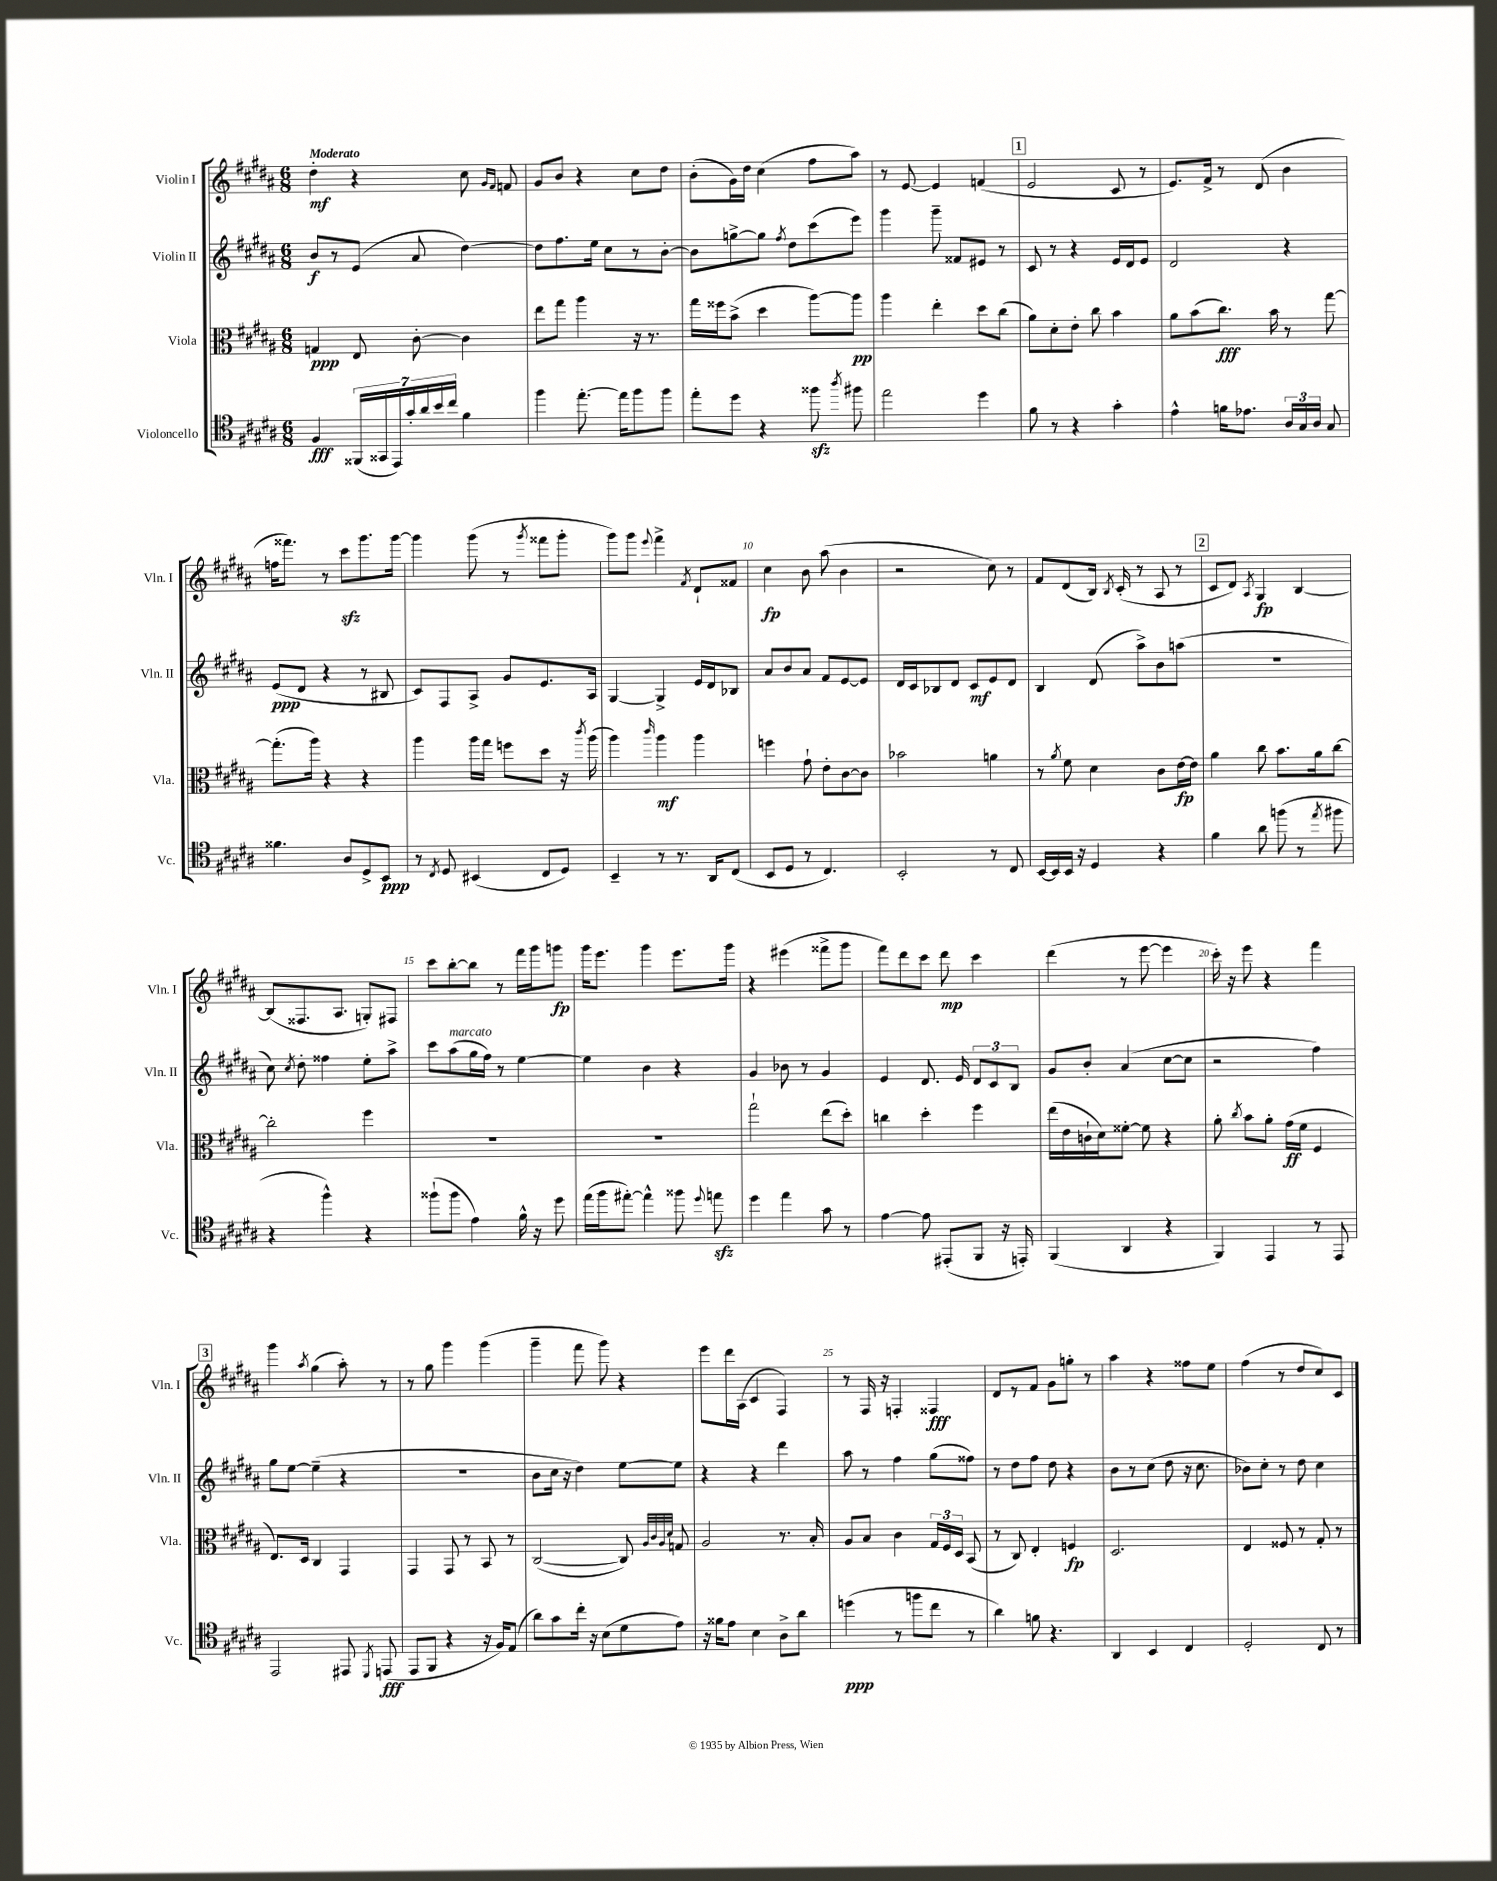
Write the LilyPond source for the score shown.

<<
\new StaffGroup <<
\new Staff = "s0" \with { instrumentName = "Violin I" shortInstrumentName = "Vln. I" } {
    \clef treble \key b \major \numericTimeSignature \time 6/8 \tempo "Moderato"
    \autoBeamOff dis''4-.\mf r4 cis''8 \grace { gis'16[ fis'16] } f'8 |
    gis'8[ b'8] r4 cis''8[ dis''8] |
    b'8[-.( gis'16) dis''16] cis''4( fis''8[ ais''8]) |
    r8 e'8~ e'4 f'4( |
    \mark \markup { \box "1" } e'2 cis'8 r8 |
    e'8.[) fis'16]-> r8 dis'8( b'4 |
    f''16[ fisis'''8.]) r8 cis'''8[\sfz gis'''8. gis'''16]~ |
    gis'''4 gis'''8( r8 \acciaccatura { gis'''8 } fisis'''8[ gis'''8]-. |
    gis'''8[) gis'''8] \appoggiatura { e'''8 } fis'''4-> \acciaccatura { fis'8 } dis'8[-! fisis'8] |
    cis''4\fp b'8 ais''8( b'4 |
    r2 cis''8) r8 |
    fis'8[ dis'8( b16]) \acciaccatura { b8 } cis'16-.( r8 ais8 r8 |
    \mark \markup { \box "2" } cis'8[ dis'8]) \acciaccatura { ais8 } gis4\fp b4~ |
    b8[( fisis8. ais8.] g8[-.) fis8] |
    cis'''8[ b''8~-. b''8] r8 fis'''16[ gis'''16 g'''8]\fp |
    gis'''16[ e'''8.] gis'''4 e'''8.[ gis'''16] |
    r4 eis'''4( fisis'''8[-> gis'''8] |
    fis'''8[) dis'''8 cis'''8] dis'''8\mp cis'''4 |
    dis'''4( r8 e'''8~ e'''4 |
    cis'''16-.) r16 e'''8 r4 fis'''4 |
    \mark \markup { \box "3" } gis'''4 \acciaccatura { ais''8 } gis''4( ais''8-.) r8 |
    r8 gis''8 gis'''4 gis'''4( |
    gis'''4-- fis'''8 gis'''8) r4 |
    e'''8[ dis'''16 ais16]( cis'4 fis4) |
    r8 fis16 r16 f4-. fisis4\fff |
    dis'8[ r8 fis'8] gis'8[ g''8]-. r8 |
    ais''4 r4 fisis''8[ e''8] |
    fis''4( r8 dis''8[ cis''8) cis'8] \bar "|." |
}
\new Staff = "s1" \with { instrumentName = "Violin II" shortInstrumentName = "Vln. II" } {
    \clef treble \key b \major \numericTimeSignature \time 6/8
    \autoBeamOff b'8[\f r8 e'8]( ais'8 dis''4~) |
    dis''8[ fis''8. e''16] cis''8[ r8 b'8]~-. |
    b'8[ g''8~-> g''8] \acciaccatura { fis''8 } dis''8[ cis'''8( e'''8]) |
    gis'''4 gis'''8-- fisis'8[ eis'8] r8 |
    \mark \markup { \box "1" } cis'8 r8 r4 e'16[ dis'16 e'8] |
    dis'2 r4 |
    e'8[\ppp( dis'8] r4 r8 bis8 |
    cis'8[) fis8 ais8]-> gis'8[ e'8. ais16] |
    gis4~ gis4-> e'16[ dis'16 bes8] |
    ais'8[ b'8 ais'8] fis'8[ e'8~ e'8] |
    dis'16[ cis'16 bes8 dis'8] cis'8[\mf e'8 dis'8] |
    b4 dis'8( ais''8[->) b'8 a''8]( |
    \mark \markup { \box "2" } R2. |
    cis''8) \acciaccatura { cis''8 } dis''8-. fisis''4 e''8[-. ais''8]-> |
    cis'''8[ ais''8^\markup { \italic "marcato" }( gis''16 fis''16]) r8 e''4~ |
    e''4 b'4 r4 |
    gis'4 bes'8 r8 gis'4 |
    e'4 dis'8. e'16 \tuplet 3/2 { dis'8[ cis'8 b8] } |
    gis'8[ b'8]-. ais'4( cis''8[~ cis''8] |
    r2 fis''4) |
    \mark \markup { \box "3" } gis''8[ e''8]~ e''4--( r4 |
    R2. |
    b'8[ cis''16] r16 dis''4) e''8[~ e''8] |
    r4 r4 dis'''4 |
    ais''8 r8 fis''4 gis''8[( fisis''8]) |
    r8 dis''8[ fis''8] dis''8 r4 |
    b'8[ r8 cis''8]( dis''8 r16 cis''8. |
    bes'8[) cis''8]-. r8 dis''8 cis''4 \bar "|." |
}
\new Staff = "s2" \with { instrumentName = "Viola" shortInstrumentName = "Vla." } {
    \clef alto \key b \major \numericTimeSignature \time 6/8
    \autoBeamOff g4\ppp e8 cis'8~-. cis'4 |
    e''8[ gis''8] ais''4 r16 r8. |
    gis''16[ fisis''16 b'8]->( dis''4 ais''8[~) ais''8]\pp |
    ais''4 e''4-. dis''8[ cis''8]( |
    \mark \markup { \box "1" } ais'8[) dis'8-. e'8]-. cis''8 b'4 |
    ais'8[ b'8( cis''8.]\fff) b'16 r8 gis''8~ |
    gis''8.[-.( ais''16]) r4 r4 |
    ais''4 ais''16[ gis''16] f''8[ dis''8] r16 \acciaccatura { cis'''8 } ais''16( |
    ais''4) \grace { cis'''16 } ais''4\mf ais''4 |
    f''4 gis'8-! e'8[-. cis'8~ cis'8] |
    bes'2 a'4 |
    r8 \acciaccatura { ais'8 } fis'8 dis'4 cis'8[ e'16~\fp e'16] |
    \mark \markup { \box "2" } ais'4 cis''8 b'8.[ ais'16 cis''8]~ |
    cis''2-. fis''4 |
    R2. |
    R2. |
    gis''2-! e''8[( dis''8]-.) |
    c''4 dis''4-. fis''4 |
    e''16[( e'16 c'16-! dis'16) fisis'8]~-. fisis'8 r4 |
    ais'8-. \acciaccatura { cis''8 } b'8[ ais'8]-. gis'16[\ff( fis'16] fis4 |
    \mark \markup { \box "3" } e8.[) dis16] cis4 gis,4 |
    gis,4 gis,8 r8 b,8 r8 |
    cis2~( cis8) \grace { ais32[ cis'32 ais32 dis'32] } g8 |
    ais2 r8. b16-. |
    ais8[ b8] cis'4 \tuplet 3/2 { gis16[ fis16 dis16] } b,8( |
    r8 cis8) e4-. f4\fp |
    dis2. |
    e4 fisis8 r8 gis8-. r8 \bar "|." |
}
\new Staff = "s3" \with { instrumentName = "Violoncello" shortInstrumentName = "Vc." } {
    \clef tenor \key b \major \numericTimeSignature \time 6/8
    \autoBeamOff fis4\fff \tuplet 7/4 { fisis,16[( gisis,16 e,16) gis'16-. ais'16 b'16 cis''16] } fis'4 |
    fis''4 e''8.~-. e''16[ fis''8 fis''8] |
    e''8[-. dis''8] r4 fisis''8\sfz \acciaccatura { ais''8 } fis''8 |
    e''2 dis''4 |
    \mark \markup { \box "1" } fis'8 r8 r4 gis'4-. |
    e'4-^ f'16[ ees'8.] \tuplet 3/2 { ais16[ gis16 ais16] } gis8 |
    fisis'4. ais8[ dis8-> b,8]\ppp |
    r8 \acciaccatura { cis8 } dis8 bis,4( cis8[ dis8]) |
    b,4-- r8 r8. ais,16[ cis8]( |
    b,8[ dis8] r8 cis4.) |
    b,2-. r8 cis8 |
    b,16[~ b,16 b,16] r16 dis4 r4 |
    \mark \markup { \box "2" } fis'4 ais'8 f''8( r8 \acciaccatura { e''8 } fis''8 |
    r4 fis''4-^) r4 |
    fisis''8[-!( fisis''8] e'4) fis'16-^ r16 dis''8 |
    e''16[( fis''16 eis''8]~-.) eis''4-^ fisis''8 \appoggiatura { dis''8 } e''8\sfz |
    dis''4 e''4 gis'8 r8 |
    e'4~ e'8 eis,8[-.( fis,8] r16 e,16-.) |
    fis,4( ais,4 r4 |
    fis,4) e,4 r8 e,8 |
    \mark \markup { \box "3" } e,2 eis,8 \acciaccatura { dis,8 } e,8\fff( |
    e,8[ fis,8] r4 r16 fis16[) e8]( |
    ais'8[) gis'8 cis''16]-. r16 b8[( dis'8 e'8]) |
    r16 fisis'16[ e'8] b4 ais8[-> ais'8] |
    d''4\ppp( r8 f''8[ cis''8] r8 |
    ais'4) f'8 r4. |
    ais,4 b,4 cis4 |
    dis2-. cis8 r8 \bar "|." |
}
>>
>>
\layout { \context { \Score \override BarNumber.break-visibility = ##(#f #t #t) barNumberVisibility = #(every-nth-bar-number-visible 5) } }
